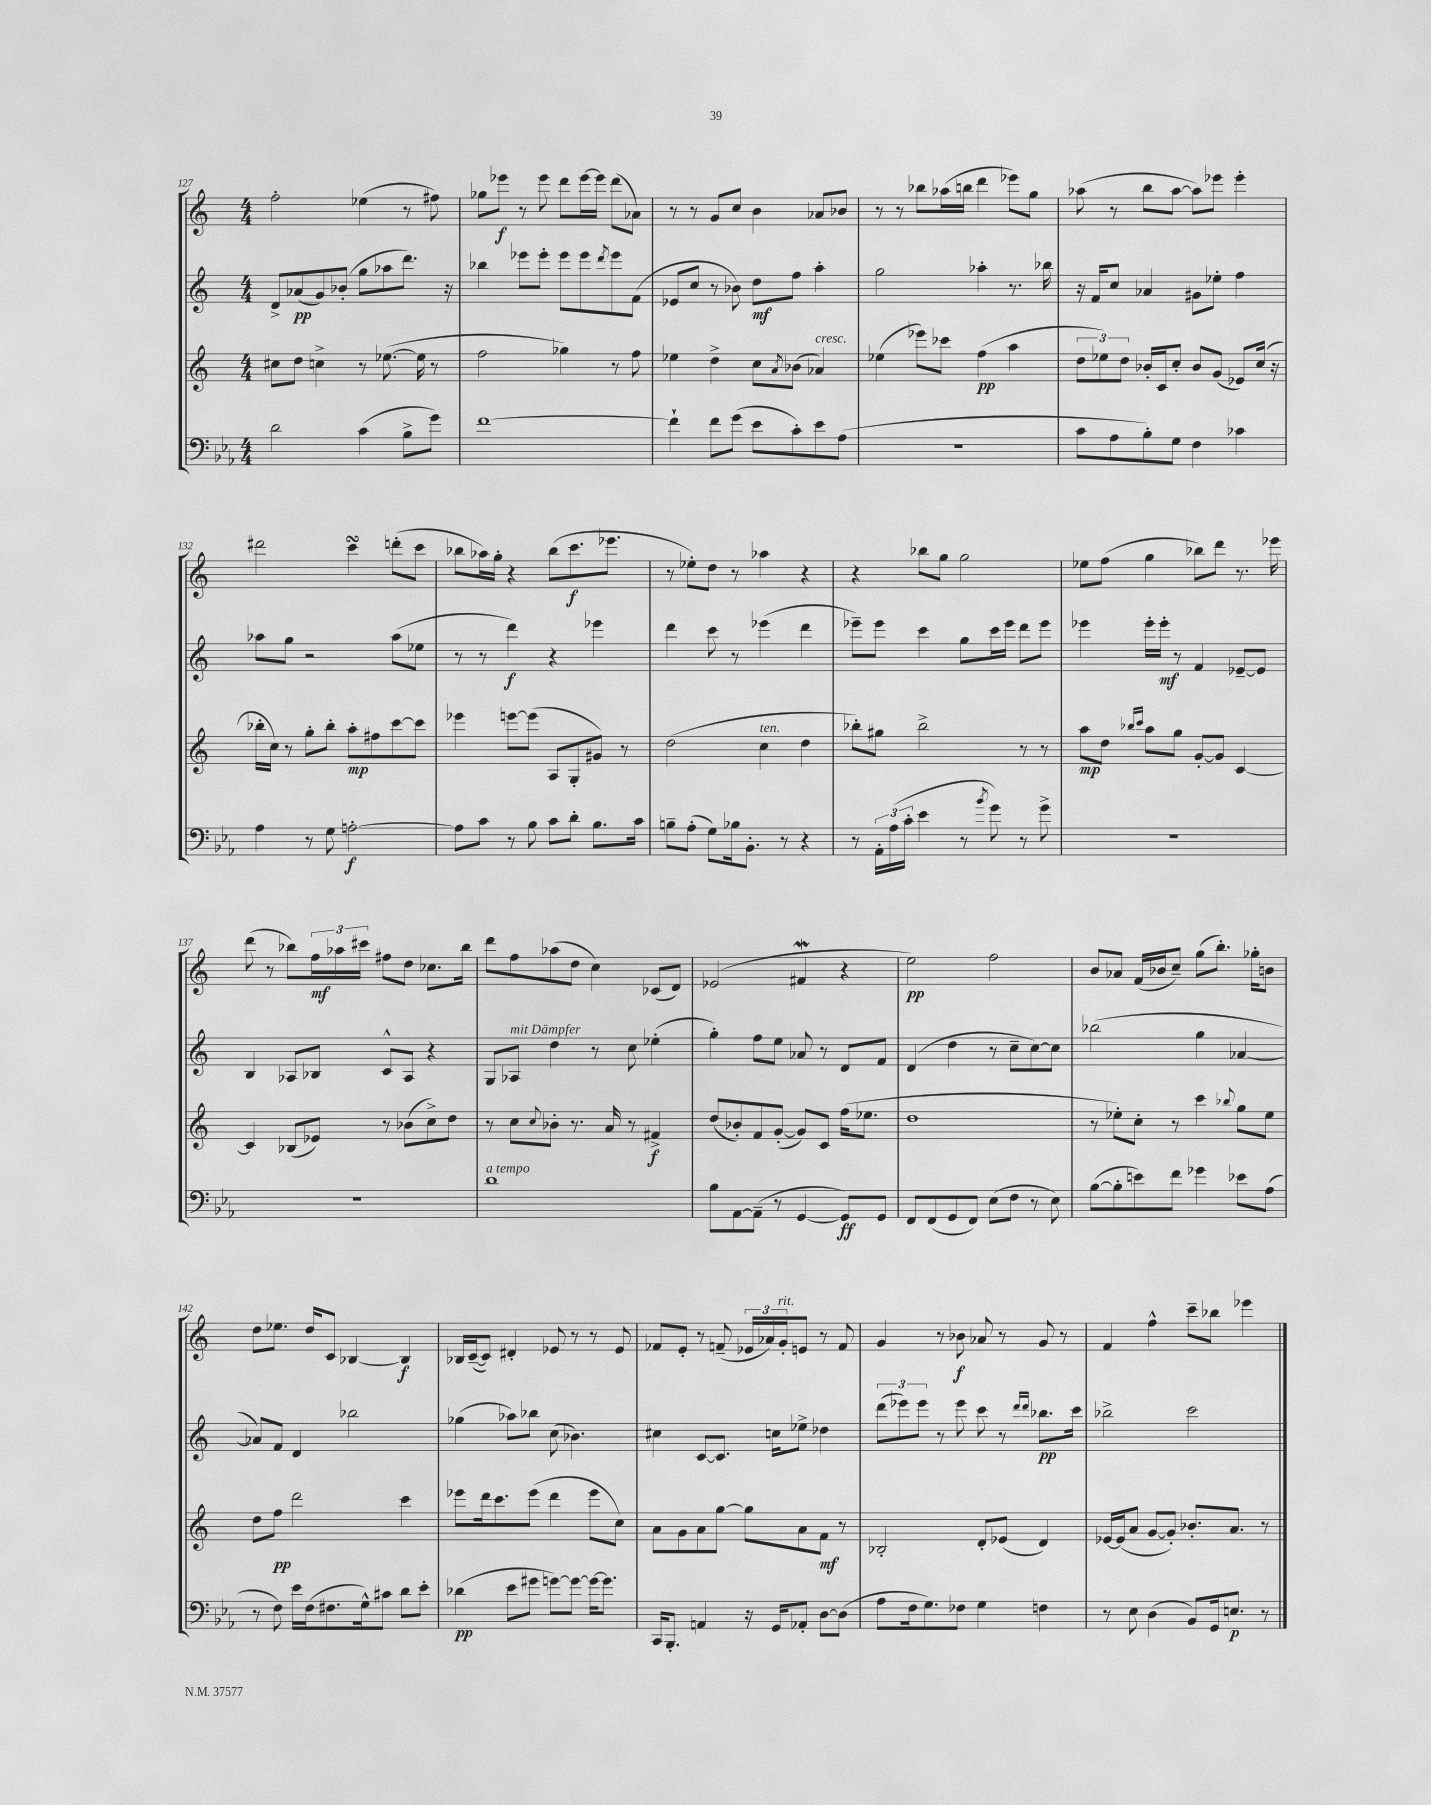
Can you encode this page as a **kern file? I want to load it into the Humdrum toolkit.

**kern	**dynam	**kern	**dynam	**kern	**dynam	**kern	**dynam
*part4	*part4	*part3	*part3	*part2	*part2	*part1	*part1
*staff4	*staff4	*staff3	*staff3	*staff2	*staff2	*staff1	*staff1
*clefF4	*	*clefG2	*	*clefG2	*	*clefG2	*
*k[b-e-a-]	*	*k[]	*	*k[]	*	*k[]	*
*M4/4	*	*M4/4	*	*M4/4	*	*M4/4	*
=127	=127	=127	=127	=127	=127	=127	=127
2d\	.	8cc#X\L	.	8d^/L	.	2ff'\	.
.	.	8dd\J	.	(8a-X/	pp	.	.
.	.	4ccn^\	.	8g/)	.	.	.
.	.	.	.	(8b-X'/J	.	.	.
(4c\	.	8r	.	8gg\L	.	(4ee-X\	.
.	.	([8.ee-X\	.	8aa-X\	.	.	.
8B-^\L	.	.	.	8.ddd\J)	.	8r	.
.	.	16ee-\]	.	.	.	.	.
8g\J)	.	8r	.	.	.	8ff#X\)	.
.	.	.	.	16r	.	.	.
=128	=128	=128	=128	=128	=128	=128	=128
[1f	.	2ff\	.	4bb-X\	.	8gg-X\L	.
.	.	.	.	.	.	8eee-X\J	f
.	.	.	.	8eee-X\L	.	8r	.
.	.	.	.	8eee-'\J	.	8eee-\	.
.	.	4gg-X\)	.	8eee-\L	.	8ddd\L	.
.	.	.	.	8eee-\	.	[16eee-\L	.
.	.	.	.	.	.	16eee-\JJ]	.
.	.	.	.	8qddd/	.	.	.
.	.	8r	.	8eee-\	.	(8ddd\L	.
.	.	8ff\	.	(8f\J	.	8a-X\J)	.
=129	=129	=129	=129	=129	=129	=129	=129
4f`\]	.	4ee-X\	.	8e-X/L	.	8r	.
.	.	.	.	8cc/J	.	8r	.
8f\L	.	4dd^\	.	8r	.	8g/L	.
(8g\J	.	.	.	8b-X\)	.	8cc/J	.
8e-\L	.	8cc\L	.	8dd\L	mf	4b\	.
.	.	8qa/	.	.	.	.	.
8c'\)	.	(8b-X\J	.	8ff\J	.	.	.
!	!	!LO:TX:a:i:t=cresc.	!	!	!	!	!
8e-\	.	4a-X/)	.	4aa'\	.	8a-X/L	.
(8A-\J	.	.	.	.	.	8b-X/J	.
=130	=130	=130	=130	=130	=130	=130	=130
1r	.	(4ee-X\	.	2gg\	.	8r	.
.	.	.	.	.	.	8r	.
.	.	8eee-X\L)	.	.	.	8bb-X\L	.
.	.	8ccc-X\J	.	.	.	(16aa-X\L	.
.	.	.	.	.	.	16bbn\JJ	.
.	.	(4ff\	pp	4aa-X'\	.	4ddd\	.
.	.	4aa\	.	8.r	.	8eee-X\L)	.
.	.	.	.	.	.	8gg\J	.
.	.	.	.	16bb-X\	.	.	.
=131	=131	=131	=131	=131	=131	=131	=131
8c\L	.	12dd\L	.	16r	.	(8aa-X\	.
.	.	.	.	16f/KL	.	.	.
.	.	12ee-X\)	.	.	.	.	.
8A-\	.	.	.	8cc/J	.	8r	.
.	.	12dd\J	.	.	.	.	.
8B-'\)	.	16b-X'/LL	.	4a-X/	.	8bb\L	.
.	.	16c/J	.	.	.	.	.
8G\J	.	8cc'/J	.	.	.	[8aa-\J	.
4F\	.	8b-/L	.	8g#X\L	.	8aa-\L])	.
.	.	(8g/J	.	8ee-X'\J	.	8eee-X\J	.
4c-X\	.	8e-X/L)	.	4ff\	.	4eee-'\	.
.	.	(16cc/Jk	.	.	.	.	.
.	.	16r	.	.	.	.	.
!!LO:LB:g=z
=132	=132	=132	=132	=132	=132	=132	=132
4A-\	.	16bb-X'\LL	.	8aa-X\L	.	2ddd#X\	.
.	.	16cc\JJ)	.	.	.	.	.
.	.	8r	.	8gg\J	.	.	.
8r	.	8gg'\L	.	2r	.	.	.
8G\	.	8bb-'\J	.	.	.	.	.
[2An'\	f	8aa'\L	mp	.	.	4cccsSSs\	.
.	.	8ff#X\	.	.	.	.	.
.	.	[8ccc\	.	(8aa-\L	.	(8dddn'\L	.
.	.	8ccc\J]	.	8ee-X\J	.	8ccc\J	.
=133	=133	=133	=133	=133	=133	=133	=133
8A\L]	.	4eee-X\	.	8r	.	8bb-X\L	.
8c\J	.	.	.	8r	.	16aa-X\L)	.
.	.	.	.	.	.	16gg'\JJ	.
8r	.	[8eeen\L	.	4ddd\)	f	4r	.
8B-\	.	(8eee\J]	.	.	.	.	.
8c\L	.	8A/L	.	4r	.	(8bb-\L	.
8d'\J	.	8G'/	.	.	.	8.ccc\	f
8.B-\L	.	8g#X/J)	.	4eee-X\	.	.	.
.	.	.	.	.	.	8.eee-X\J	.
.	.	8r	.	.	.	.	.
16c\Jk	.	.	.	.	.	.	.
=134	=134	=134	=134	=134	=134	=134	=134
8Bn~\L	.	(2dd\	.	4ddd\	.	8r	.
(8A-'\J	.	.	.	.	.	8ee-X'\L)	.
8G\L)	.	.	.	8ccc\	.	8dd\J	.
16B-X\k	.	.	.	8r	.	8r	.
8.BB-'\J	.	.	.	.	.	.	.
!	!	!LO:TX:a:i:t=ten.	!	!	!	!	!
.	.	4cc\	.	(4eee-X\	.	4aa-X\	.
8r	.	.	.	.	.	.	.
4r	.	4dd\	.	4ddd\	.	4r	.
=135	=135	=135	=135	=135	=135	=135	=135
8r	.	8bb-X'\L)	.	8eee-X~\L)	.	4r	.
24AA-'\LL	.	8gg#X\J	.	8eee-\J	.	.	.
(24A-\	.	.	.	.	.	.	.
24c'\JJ	.	.	.	.	.	.	.
4e-\	.	2bb-^\	.	4ccc\	.	8bb-X\L	.
.	.	.	.	.	.	8gg\J	.
8r	.	.	.	8gg\L	.	2gg\	.
8qb-/	.	.	.	.	.	.	.
8g\)	.	.	.	16ccc\L	.	.	.
.	.	.	.	16eee-\JJ	.	.	.
8r	.	8r	.	8ddd\L	.	.	.
8g^\	.	8r	.	8eee-\J	.	.	.
=136	=136	=136	=136	=136	=136	=136	=136
1r	.	8aa\L	mp	4eee-X\	.	8ee-X\L	.
.	.	8dd\J	.	.	.	(8ff\J	.
.	.	16qqbb-X/LL	.	.	.	.	.
.	.	16qqccc/JJ	.	.	.	.	.
.	.	8aa\L	.	16eee-'\LL	.	4gg\	.
.	.	.	.	16eee-'\JJ	mf	.	.
.	.	8gg\J	.	8r	.	.	.
.	.	[8g'/L	.	4f/	.	8bb-X\L)	.
.	.	8g/J]	.	.	.	8ddd\J	.
.	.	[4c/	.	[8e-X~/L	.	8.r	.
.	.	.	.	8e-/J]	.	.	.
.	.	.	.	.	.	16eee-X\	.
!!LO:LB:g=z
=137	=137	=137	=137	=137	=137	=137	=137
1r	.	4c/]	.	4B/	.	(8ddd\	.
.	.	.	.	.	.	8r	.
.	.	(8B-X/L	.	8A-X/L	.	8bb-X\L)	.
.	.	8e-X/J)	.	8B-X/J	.	24ff\L	mf
.	.	.	.	.	.	24aa-X\	.
.	.	.	.	.	.	24ccc#X\JJ	.
.	.	8r	.	8c^^/L	.	8ff#X\L	.
.	.	(8b-X\L	.	8A-/J	.	8dd\J	.
.	.	8cc^\)	.	4r	.	8.cc-X\L	.
.	.	8dd\J	.	.	.	.	.
.	.	.	.	.	.	16bb-\Jk	.
=138	=138	=138	=138	=138	=138	=138	=138
!LO:TX:a:i:t=a tempo	!	!	!	!	!	!	!
1d	.	8r	.	8G/L	.	8ddd\L	.
!	!	!	!	!LO:TX:a:i:t=mit Dämpfer	!	!	!
.	.	8cc\L	.	8A-X/J	.	8ff\	.
.	.	8qqcc/	.	.	.	.	.
.	.	8b-X'\J	.	4dd\	.	(8aa-X\	.
.	.	8.r	.	.	.	8dd\J	.
.	.	.	.	8r	.	4cc\)	.
.	.	16a/	.	.	.	.	.
.	.	8r	.	8cc\	.	.	.
.	.	4f#X^/	f	(4ee-X'\	.	(8c-X/L	.
.	.	.	.	.	.	8d/J)	.
=139	=139	=139	=139	=139	=139	=139	=139
8B-\L	.	(8dd/L	.	4gg'\)	.	(2e-X/	.
[8AA-\	.	8b-X'/)	.	.	.	.	.
(8AA-~\J]	.	8f/	.	8ff\L	.	.	.
8r	.	([8g'/J	.	8ee\J	.	.	.
[4GG/	.	8g/L])	.	8a-X/	.	4f#XW/	.
.	.	8c/J	.	8r	.	.	.
8GG/L])	ff	(16ff\KL	.	8d/L	.	4r	.
.	.	8.ee-X\J	.	.	.	.	.
8GG/J	.	.	.	8f/J	.	.	.
=140	=140	=140	=140	=140	=140	=140	=140
8FF/L	.	1dd	.	(4d/	.	2ee\)	pp
(8FF/	.	.	.	.	.	.	.
8GG/	.	.	.	4dd\	.	.	.
8FF/J)	.	.	.	.	.	.	.
(8E-\L	.	.	.	8r	.	2ff\	.
8F\J	.	.	.	8cc~\L	.	.	.
8r	.	.	.	[8cc\)	.	.	.
8E-\)	.	.	.	8cc\J]	.	.	.
=141	=141	=141	=141	=141	=141	=141	=141
([8B-\L	.	8r	.	(2bb-X\	.	8b/L	.
8B-'\]	.	8ee-X'\L)	.	.	.	8a-X/J	.
8en\)	.	8cc'\J	.	.	.	(16f/LL	.
.	.	.	.	.	.	16b-X/J	.
8f\J	.	8r	.	.	.	8cc~/J)	.
4g-X\	.	4ccc\	.	4gg\	.	(8gg\L	.
.	.	.	.	.	.	8.bb'\J)	.
.	.	8qqbb-X/	.	.	.	.	.
8e-X\L	.	8gg\L	.	[4a-X/	.	.	.
.	.	.	.	.	.	16gg-X'\KL	.
(8A-\J	.	8ee-\J	.	.	.	8bn\J	.
!!LO:LB:g=z
=142	=142	=142	=142	=142	=142	=142	=142
8r	.	8dd\L	.	8a-X/L])	.	8dd\L	.
8F\)	.	8ff\J	pp	8f/J	.	8.ee-X\J	.
16e-\LL	.	2ddd\	.	4d/	.	.	.
(16F\J	.	.	.	.	.	16dd/KL	.
8.F#X\	.	.	.	.	.	8c/J	.
.	.	.	.	2bb-X\	.	[4B-X/	.
16G^^\k)	.	.	.	.	.	.	.
8c#X\J	.	.	.	.	.	.	.
8d\L	.	4ccc\	.	.	.	4B-/]	f
8e-'\J	.	.	.	.	.	.	.
=143	=143	=143	=143	=143	=143	=143	=143
(4d-X\	pp	8eee-X\L	.	(4gg-X\	.	16B-X/LL	.
.	.	.	.	.	.	([16c~/J	.
.	.	16ddd\k	.	.	.	8c/J])	.
.	.	8.ccc\	.	.	.	.	.
8e-\L	.	.	.	8aa-X\L)	.	4d#X'/	.
8g#X\J	.	(8eee-\J	.	8bb-X\J	.	.	.
[8gn\L)	.	4ddd\	.	(8cc\	.	8e-X/	.
8g\J_	.	.	.	4.b-X\)	.	8r	.
16g\KL_	.	8eee-\L	.	.	.	8r	.
8.g\J]	.	.	.	.	.	.	.
.	.	8cc\J)	.	.	.	8e-/	.
=144	=144	=144	=144	=144	=144	=144	=144
16CC/KL	.	8a\L	.	4cc#X\	.	8f-X/L	.
8.BBB-'/J	.	.	.	.	.	.	.
.	.	8g\	.	.	.	8e'/J	.
4AAn/	.	8a\	.	[8c/L	.	8r	.
.	.	[8gg\J	.	8.c/J]	.	(8fn~/	.
16r	.	8gg\L]	.	.	.	24e-X/LL	.
.	.	.	.	.	.	24a-X/)	.
16GG/KL	.	.	.	16ccn\KL	.	.	.
!	!	!	!	!	!	!LO:TX:a:i:t=rit.	!
.	.	.	.	.	.	24g'/J	.
8AA-X'/J	.	8a\	.	8ee-X^\J	.	8en/J	.
[8D\L	.	8f\J	mf	4dd-X\	.	8r	.
(8D\J]	.	8r	.	.	.	8f/	.
=145	=145	=145	=145	=145	=145	=145	=145
8A-\L	.	2B-X'/	.	(12ddd\L	.	4g/	.
.	.	.	.	12eee-X\)	.	.	.
16F\k	.	.	.	.	.	.	.
.	.	.	.	12eee-\J	.	.	.
8.G\)	.	.	.	.	.	.	.
.	.	.	.	8r	.	8r	.
8F-X\J	.	.	.	8eee-\	.	8b-X\	f
4G\	.	8d'/L	.	8ccc\	.	8a-X/	.
.	.	(8e-X/J	.	8r	.	8r	.
.	.	.	.	16qqddd/LL	.	.	.
.	.	.	.	16qqddd/JJ	.	.	.
4Fn\	.	4d/)	.	8.bb-X\L	pp	8g/	.
.	.	.	.	.	.	8r	.
.	.	.	.	16ccc\Jk	.	.	.
=146	=146	=146	=146	=146	=146	=146	=146
8r	.	[16e-X/LL	.	2bb-X^\	.	4f/	.
.	.	(16e-/J]	.	.	.	.	.
8E-\	.	8a/J	.	.	.	.	.
(4D\	.	[8g/L	.	.	.	4ff^^\	.
.	.	8g'/J])	.	.	.	.	.
8BB-/L)	.	8.b-X'/L	.	2ccc\	.	8ccc~\L	.
16GG/k	.	.	.	.	.	8bb-X\J	.
8.En/J	p	8.a/J	.	.	.	.	.
.	.	.	.	.	.	4eee-X\	.
8r	.	8r	.	.	.	.	.
==	==	==	==	==	==	==	==
*-	*-	*-	*-	*-	*-	*-	*-
